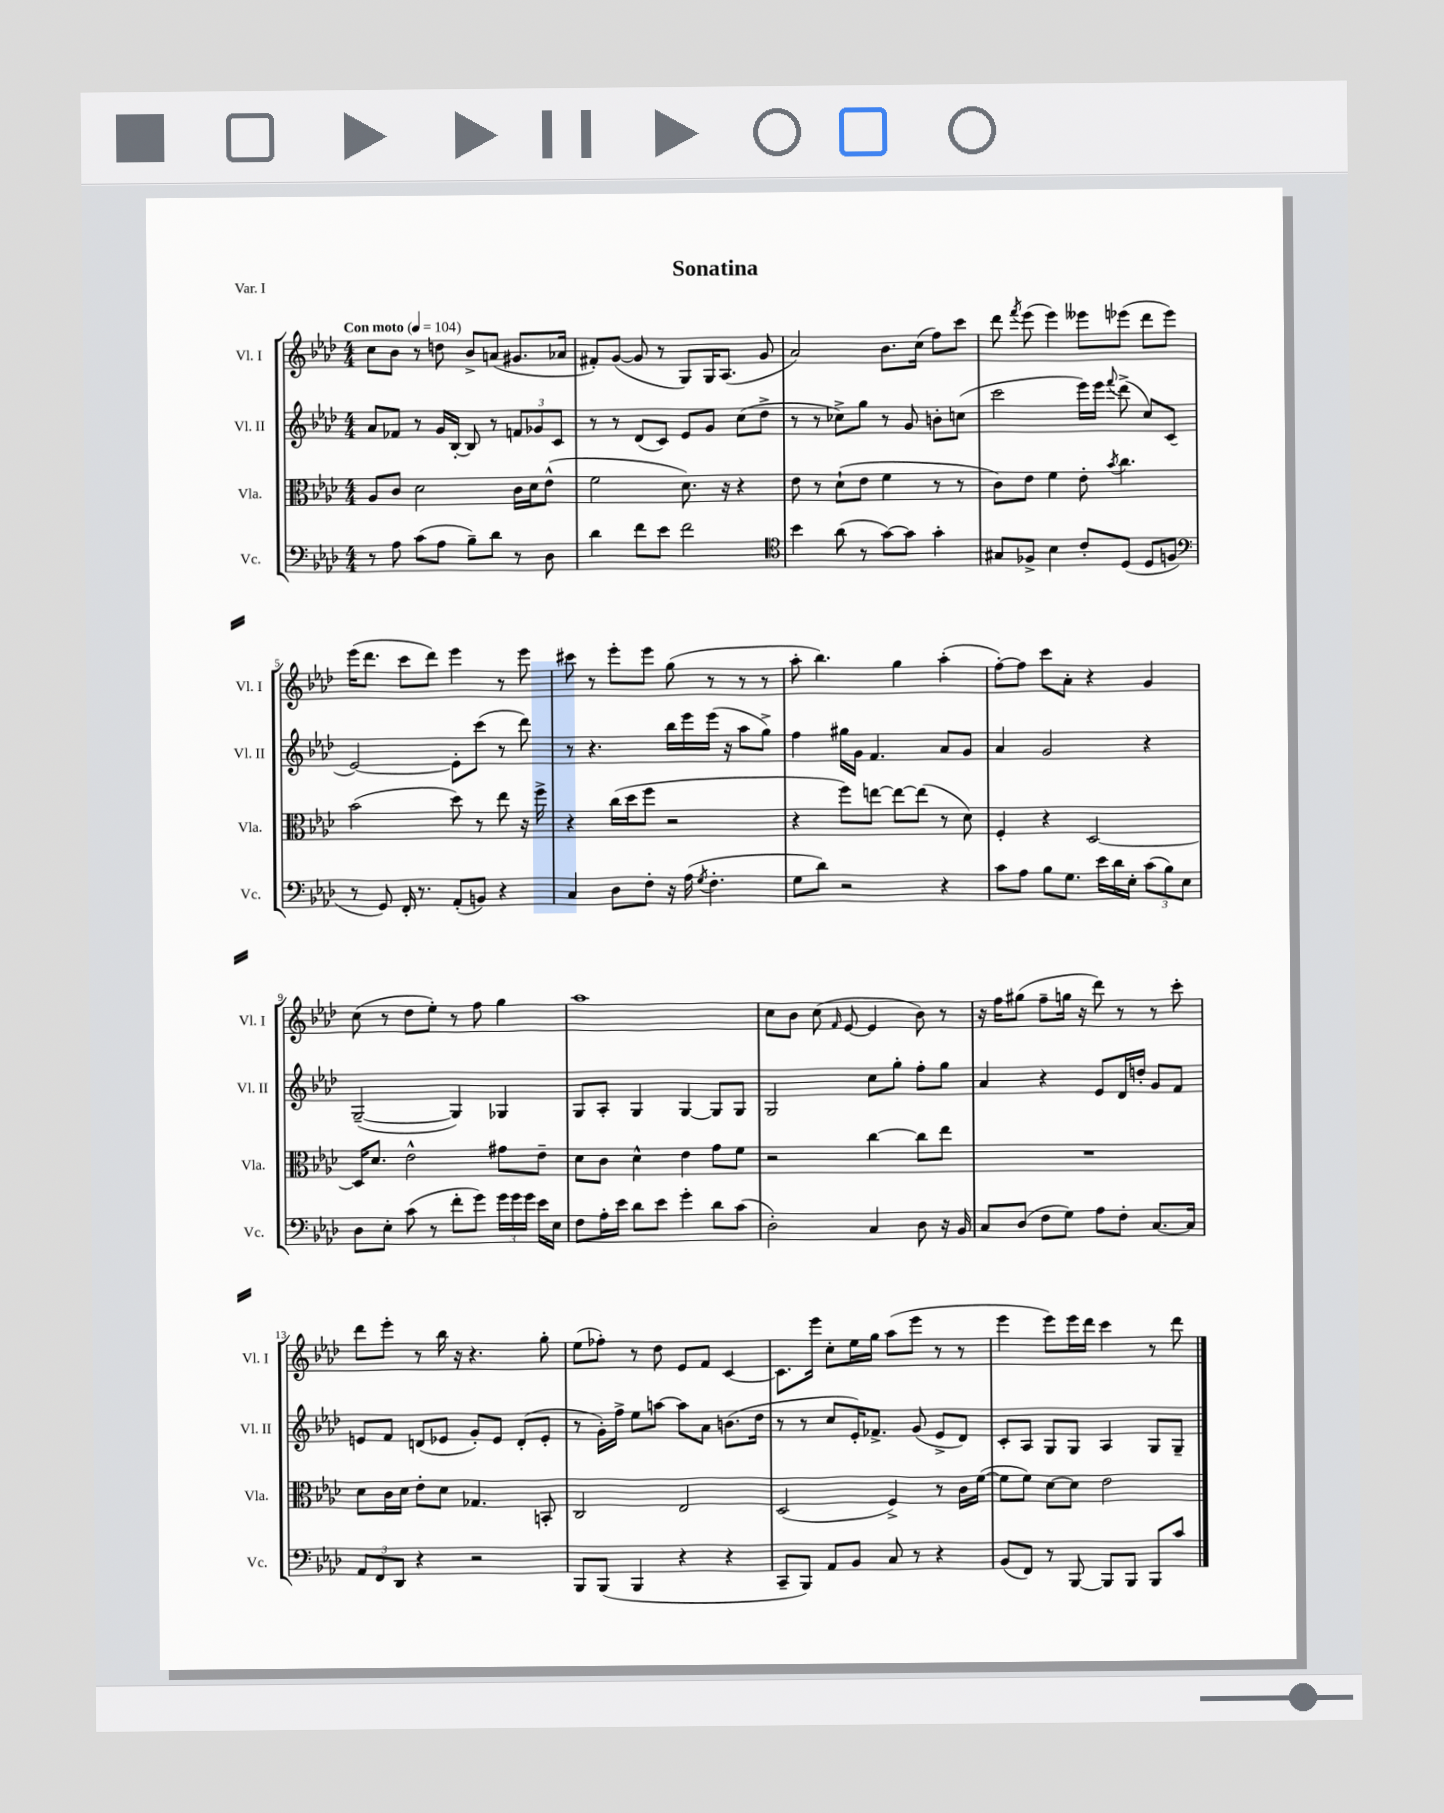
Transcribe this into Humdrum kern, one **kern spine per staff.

**kern	**kern	**kern	**kern
*staff4	*staff3	*staff2	*staff1
*clefF4	*clefC3	*clefG2	*clefG2
*k[b-e-a-d-]	*k[b-e-a-d-]	*k[b-e-a-d-]	*k[b-e-a-d-]
*M4/4	*M4/4	*M4/4	*M4/4
*MM104	*MM104	*MM104	*MM104
8r	8A-/L	8a-/L	8cc\L
8A-\	8c/J	8f-/J	8b-\J
(8c\L	2d-\	8r	8r
8A-\J	.	16g/LL	8dd\
.	.	[16B-'/JJ	.
8B-~\L)	.	8B-/]	8b-^/L
8d-\J	.	8r	(8a/J
8r	16c\LL	12f/L	8.g#/L
.	16d-\J	.	.
.	.	12g-/	.
8D-\	(8e-^^\J	.	.
.	.	12c/J	.
.	.	.	16a-/Jk
=	=	=	=
4d-\	2f\	8r	8f#'/L)
.	.	8r	([8g/J
8f\L	.	(8d-/L	8g/]
8e-\J	.	8c/J)	8r
2f\	8.d-\)	8e-/L	8G/L)
.	.	8g/J	16G/K
.	16r	.	(8.A-/J
.	4r	(8cc\L	.
.	.	8dd-^\J	8g/
=	=	=	=
*clefC4	*	*	*
4b-\	8e-\	8r	2a-/)
.	8r	8r	.
(8a-\	(8d-`\L	8cc-^\L)	.
8r	8e-\J	8gg\J	.
[8g\L)	4f\	8r	8.b-\L
8g\]J	.	8g/	.
.	.	.	(16cc\Jk
4g'\	8r	8b'\L	8ff\L)
.	8r	(8cc\J	8ccc\J
=	=	=	=
8G#/L	8c\L)	2ccc\	8ddd-\
.	.	.	8qfff/
8F-^/J	8e-\J	.	(8eee-\
4B-\	4f\	.	4eee-\)
8c'/L	8e-'\	16eee-\LL)	8eee--\L
.	.	16eee-\JJ	.
.	8qb-/	8qqfff/	.
(8D-/J	4.cc\	(8ddd-^\	(8eee-\J
8D-/L	.	8cc/L)	8ddd-\L
8F/J	.	(8c/J	8eee-\J)
=	=	=	=
*clefF4	*	*	*
8r	(2b-\	[2e-/)	(16eee-\LK
.	.	.	8.ddd-\J
8GG/)	.	.	.
16FF'/	.	.	8ccc\L
8.r	.	.	.
.	.	.	8ddd-\J)
(8AA-'/L	8dd-\)	8e-'\]L	4eee-\
8BB/J)	8r	(8ccc\J	.
4r	8ee-\	8r	8r
.	16r	8ddd-\)	8eee-\
.	16ff^\	.	.
=	=	=	=
4C/	4r	8r	8ccc#\
.	.	4.r	8r
8D-\L	(16cc\LL	.	8eee-'\L
.	16dd-\J	.	.
8F'\J	8ff\J	.	8eee-\J
16r	2r	16bb-\LL	(8gg\
(16A-\	.	16eee-\	.
8qG/	.	.	.
4.F'\	.	(16eee-\JJ	8r
.	.	16r	.
.	.	8aa-\L	8r
.	.	8gg^\J)	8r
=	=	=	=
8G\L	4r	4ff\	8aa-'\
8d-\J)	.	.	4.bb-\)
2r	8ff\L)	16gg#\LL	.
.	.	16g\JJ	.
.	[8ee\J	4.f/	.
.	8ee\_L	.	4gg\
.	(8ee\]J	.	.
4r	8r	8a-/L	(4aa-'\
.	8d-\)	8g/J	.
=	=	=	=
8c\L	4F'/	4a-/	[8ff'\L)
8A-\J	.	.	8ff\]J
8B-\L	4r	2g/	8ccc\L
8.G\J	.	.	8a-'\J
.	[2D-/	.	4r
16e-\LL	.	.	.
16d-\	.	.	.
16E-'\JJ	.	.	.
(12c\L	.	4r	4g/
12B-\)	.	.	.
12E-\J	.	.	.
=	=	=	=
8D-\L	16D-/]LK	([2G~/	(8cc\
.	8.d-/J	.	.
8E-'\J	.	.	8r
(8c\	2e-^^\	.	8dd-\L
8r	.	.	8ee-'\J)
8f'\L	.	4G/])	8r
8g\J)	.	.	8ff\
24g\LL	8g#\L	4G-/	4gg\
24g\	.	.	.
24g\JJ	.	.	.
16e-\LL	8e-~\J	.	.
16E-\JJ	.	.	.
=	=	=	=
8F\L	8d-\L	8G/L	1aa-
16A-'\L	8c\J	8A-'/J	.
16e-\JJ	.	.	.
8d-\L	4d-^^\	4G/	.
8e-\J	.	.	.
4g'\	4e-\	[4G/	.
8d-\L	8g\L	8G/]L	.
(8c\J	8f\J	8G/J	.
=	=	=	=
2D-'\)	2r	2G/	8cc\L
.	.	.	8b-\J
.	.	.	(8cc\
.	.	.	16qqf/
.	.	.	[8e-/
4C/	[4cc\	8cc\L	4e-/]
.	.	8gg'\J	.
8D-\	8cc\]L	8ff'\L	8b-\)
16r	8ee-\J	8gg\J	8r
16BB-/	.	.	.
=	=	=	=
8C/L	1r	4a-/	16r
.	.	.	16ff\LK
(8D-/J	.	.	(8gg#\J
8F\L	.	4r	8ff~\L
8G\J)	.	.	16gg\Jk
.	.	.	16r
8A-\L	.	8e-/L	8ddd-\)
8F'\J	.	16d-/L	8r
.	.	16dd'/JJ	.
[8.C/L	.	8g/L	8r
.	.	8f/J	8ccc'\
16C/]Jk	.	.	.
=	=	=	=
12AA-/L	8d-\L	8e/L	8ddd-\L
12FF/	.	.	.
.	16c\L	8f/J	8eee-'\J
12DD-/J	.	.	.
.	16d-\JJ	.	.
4r	8e-'\L	(8d/L	8r
.	8d-\J	8e-/J	16bb-\
.	.	.	16r
2r	4.G-/	8g'/L)	4.r
.	.	8e-/J	.
.	.	(8d'/L	.
.	8BB'/	8e-'/J	8gg'\
=	=	=	=
8BBB-/L	2C/	8r	(8ee-\L
(8BBB-/J	.	16g'\LL)	8ff-'\J)
.	.	16ff^\JJ	.
4BBB-/	.	8ee-\L	8r
.	.	[8aa\J	8dd-\
4r	2E-/	8aa\]L	8e-/L
.	.	8a-\J	8f/J
4r	.	(8.b\L	[4c/
.	.	16dd-\Jk	.
=	=	=	=
8CC~/L	(2D-/	8r	8.c\]L
8BBB-/J)	.	8r	.
.	.	.	16eee-\Jk
8AA-/L	.	8cc/L	8cc'\L
8BB-/J	.	16e-'/K)	16ee-\L
.	.	8.f-^/J	16gg\JJ
8C/	4F^/)	.	(8aa-\L
8r	.	(8g/	8eee-\J
4r	8r	8e-^/L	8r
.	16c\LL	8d-/J)	8r
.	([16f\JJ	.	.
=	=	=	=
(8BB-/L	8f\]L	8c'/L	4eee-\
8FF/J)	8f\J)	8A-/J	.
8r	[8d-\L	8G/L	8eee-\L)
[8BBB-/	8d-\]J	8G/J	16eee-\L
.	.	.	16ddd-\JJ
8BBB-/]L	2e-\	4A-/	4ccc\
8BBB-/J	.	.	.
8BBB-/L	.	8G/L	8r
8c/J	.	8G~/J	8ddd-\
==	==	==	==
*-	*-	*-	*-
